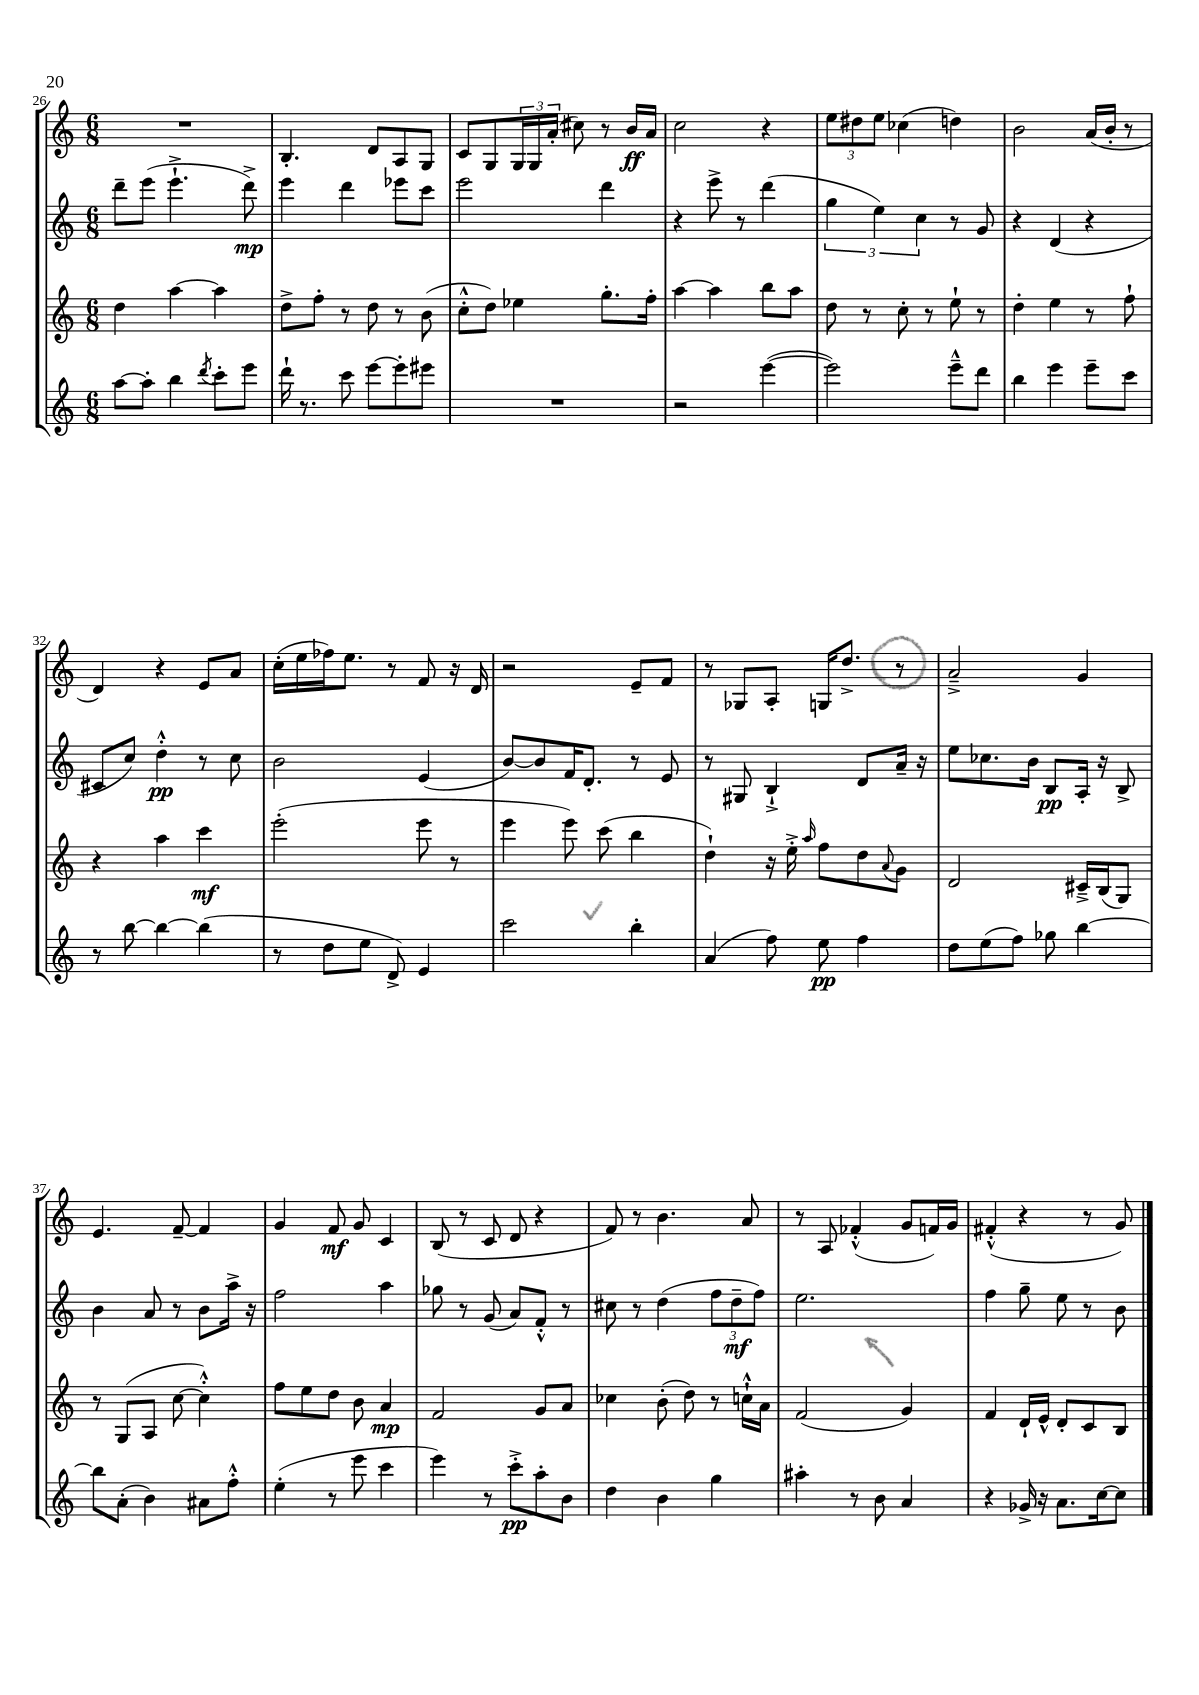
<<
\new StaffGroup <<
\new Staff = "s0" {
    \clef treble \key c \major \numericTimeSignature \time 6/8
    R2. |
    b4.-. d'8 a8 g8 |
    c'8 g8 \tuplet 3/2 { g16 g16 a'16-.( } cis''8) r8 b'16\ff a'16 |
    c''2 r4 |
    \tuplet 3/2 { e''8 dis''8 e''8 } ces''4( d''4) |
    b'2 a'16( b'16-. r8 |
    d'4) r4 e'8 a'8 |
    c''16-.( e''16 fes''16) e''8. r8 f'8 r16 d'16 |
    r2 e'8-- f'8 |
    r8 ges8 a8-. g16 d''8.-> r8 |
    a'2---> g'4 |
    e'4. f'8~-- f'4 |
    g'4 f'8\mf g'8 c'4 |
    b8( r8 c'8 d'8 r4 |
    f'8) r8 b'4. a'8 |
    r8 a8 fes'4-.-^( g'8 f'16) g'16 |
    fis'4-.-^( r4 r8 g'8) \bar "|." |
}
\new Staff = "s1" {
    \clef treble \key c \major \numericTimeSignature \time 6/8
    d'''8-- e'''8( e'''4.-!-> d'''8->\mp) |
    e'''4 d'''4 ees'''8 c'''8 |
    e'''2 d'''4 |
    r4 e'''8-> r8 d'''4( |
    \tuplet 3/2 { g''4 e''4) c''4 } r8 g'8 |
    r4 d'4( r4 |
    cis'8 c''8) d''4-.-^\pp r8 c''8 |
    b'2 e'4( |
    b'8~) b'8 f'16 d'8.-. r8 e'8 |
    r8 gis8 b4-!-> d'8 a'16-- r16 |
    e''8 ces''8. b'16 b8\pp a16-. r16 b8-> |
    b'4 a'8 r8 b'8 a''16-> r16 |
    f''2 a''4 |
    ges''8 r8 g'8( a'8) f'8-.-^ r8 |
    cis''8 r8 d''4( \tuplet 3/2 { f''8 d''8--\mf f''8) } |
    e''2. |
    f''4 g''8-- e''8 r8 b'8 \bar "|." |
}
\new Staff = "s2" {
    \clef treble \key c \major \numericTimeSignature \time 6/8
    d''4 a''4~ a''4 |
    d''8-> f''8-. r8 d''8 r8 b'8( |
    c''8-.-^ d''8) ees''4 g''8.-. f''16-. |
    a''4~ a''4 b''8 a''8 |
    d''8 r8 c''8-. r8 e''8-! r8 |
    d''4-. e''4 r8 f''8-! |
    r4 a''4 c'''4\mf |
    e'''2-.( e'''8 r8 |
    e'''4 e'''8) c'''8( b''4 |
    d''4-!) r16 e''16-.-> \grace { a''16 } f''8 d''8 \appoggiatura { a'8 } g'8 |
    d'2 cis'16---> b16( g8) |
    r8 g8( a8 c''8~ c''4-.-^) |
    f''8 e''8 d''8 b'8 a'4\mp |
    f'2 g'8 a'8 |
    ces''4 b'8-.( d''8) r8 c''16-!-^ a'16 |
    f'2( g'4) |
    f'4 d'16-! e'16-^ d'8-. c'8 b8 \bar "|." |
}
\new Staff = "s3" {
    \clef treble \key c \major \numericTimeSignature \time 6/8
    a''8~ a''8-. b''4 \acciaccatura { d'''8 } c'''8-. e'''8 |
    d'''16-! r8. c'''8 e'''8~ e'''8-. eis'''8 |
    R2. |
    r2 e'''4~( |
    e'''2) e'''8---^ d'''8 |
    b''4 e'''4 e'''8-- c'''8 |
    r8 b''8~ b''4~ b''4( |
    r8 d''8 e''8 d'8->) e'4 |
    c'''2 b''4-. |
    a'4( f''8) e''8\pp f''4 |
    d''8 e''8( f''8) ges''8 b''4~ |
    b''8 a'8-.( b'4) ais'8 f''8-.-^ |
    e''4-.( r8 e'''8 c'''4 |
    e'''4) r8 c'''8-.->\pp a''8-. b'8 |
    d''4 b'4 g''4 |
    ais''4-. r8 b'8 a'4 |
    r4 ges'16-> r16 a'8. c''16~ c''8 \bar "|." |
}
>>
>>
\layout { \context { \Score currentBarNumber = #26 } }
